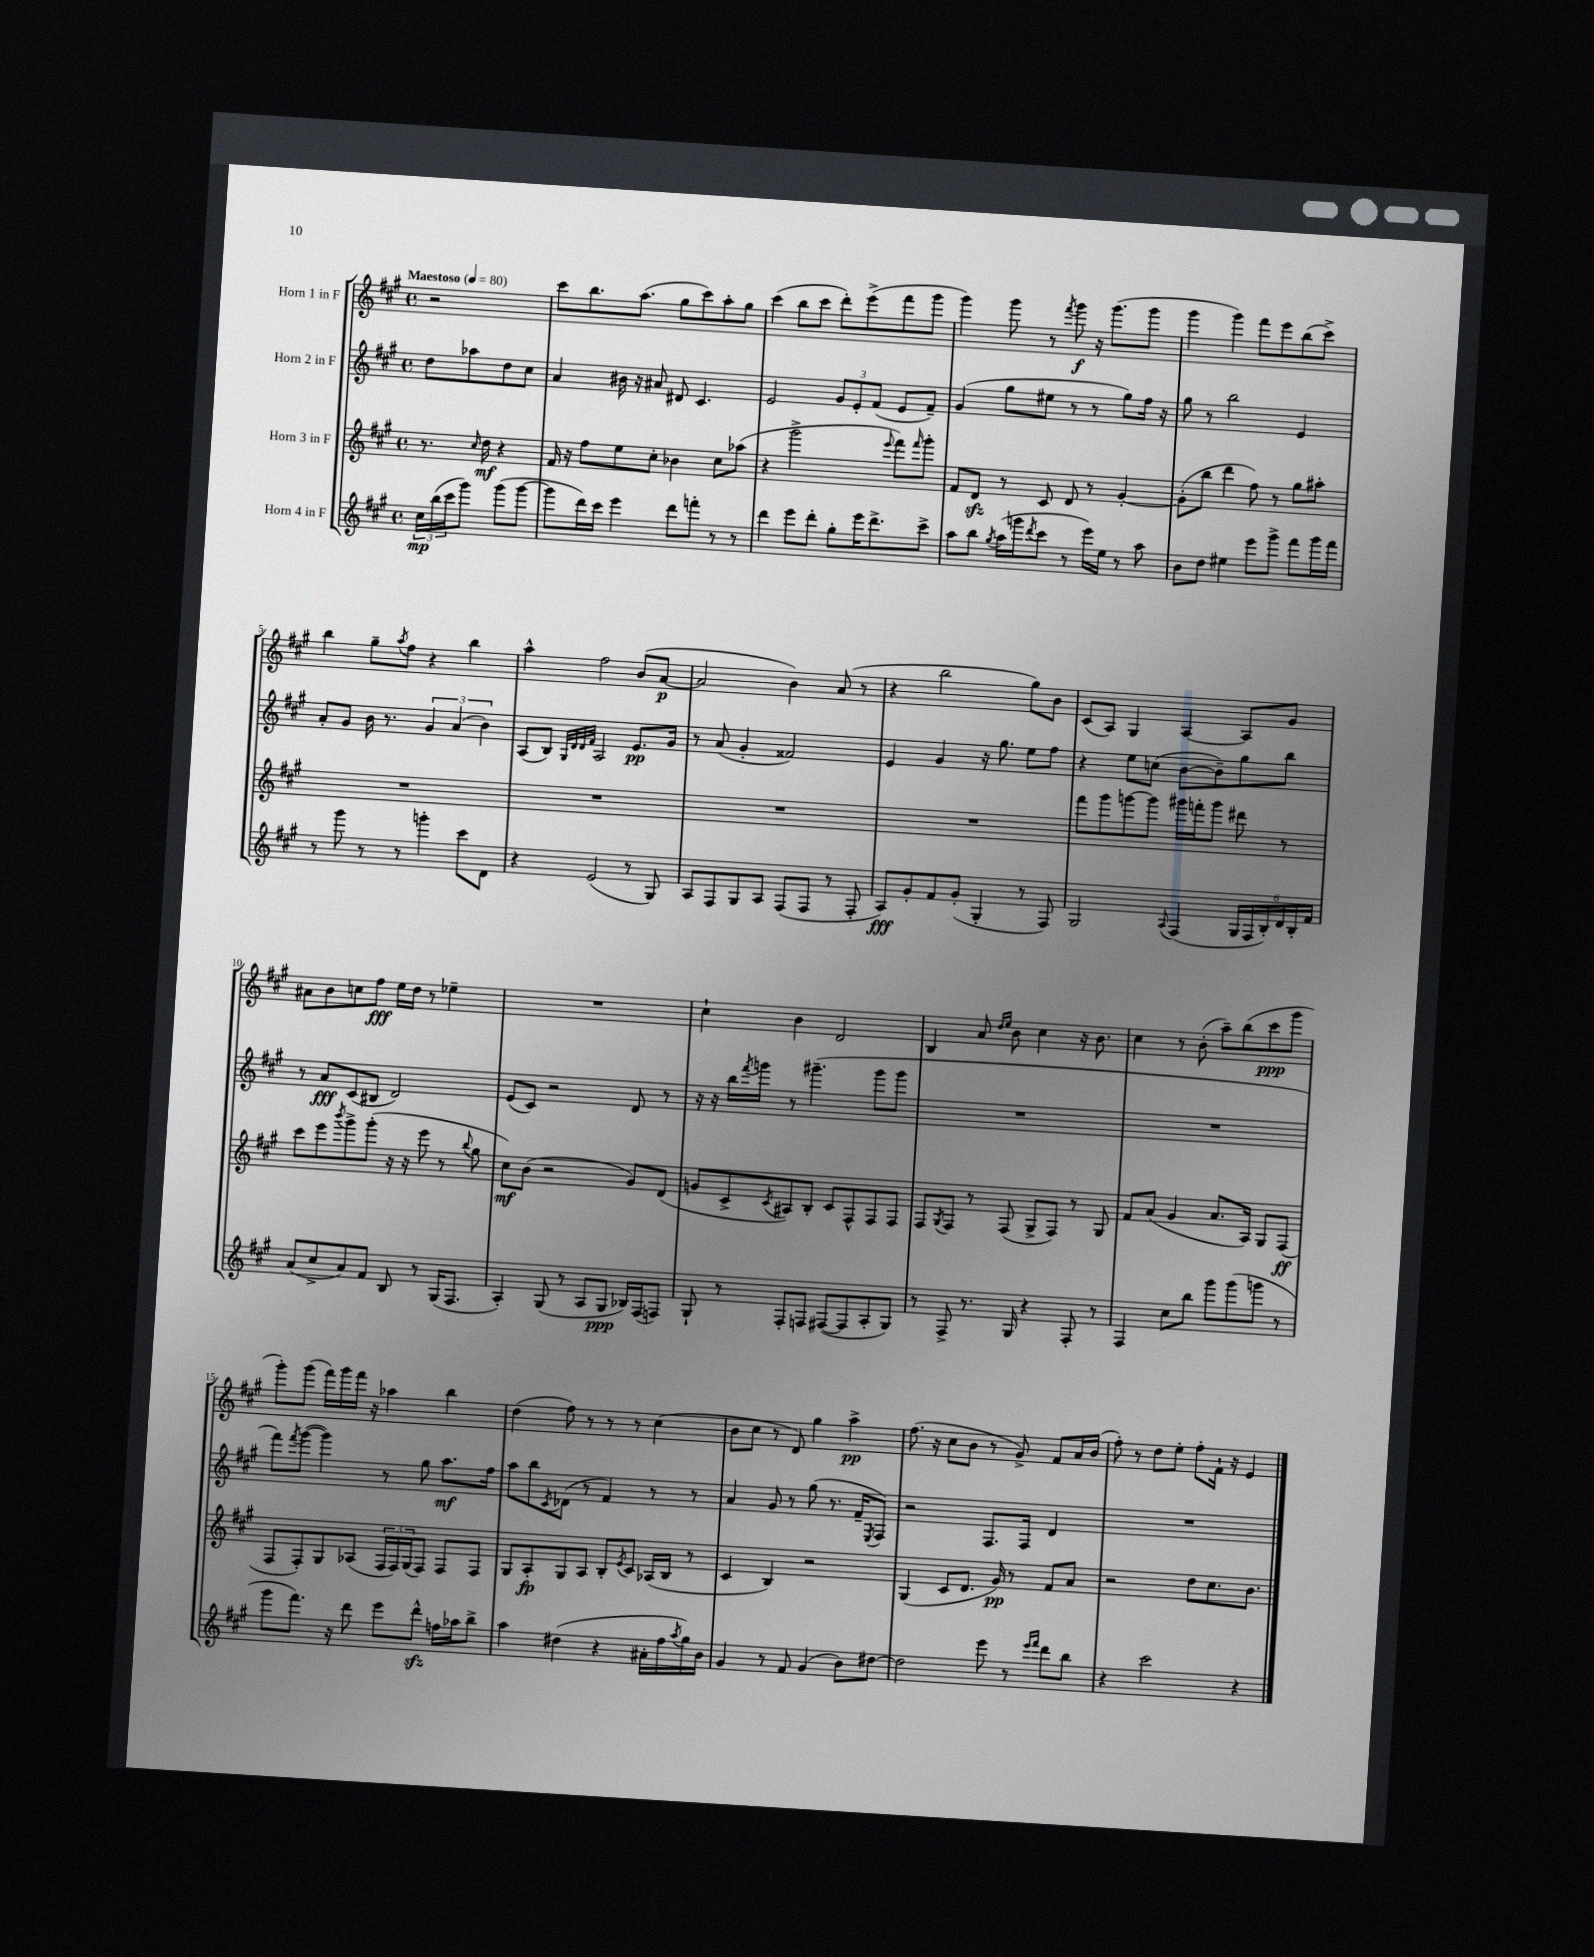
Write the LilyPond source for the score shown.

<<
\new StaffGroup <<
\new Staff = "s0" \with { instrumentName = "Horn 1 in F" } {
    \clef treble \key a \major \defaultTimeSignature \time 4/4 \partial 2 \tempo "Maestoso" 4 = 80
    r2 |
    cis'''8 b''8. a''8.( gis''8 cis'''8) a''8-. gis''8 |
    cis'''4( b''8 cis'''8 d'''8-.) e'''8->( fis'''8 gis'''8 |
    gis'''4) gis'''8 r8 \acciaccatura { fis'''8 } gis'''8\f r16 gis'''8.( gis'''8 |
    gis'''4 gis'''4) fis'''8 e'''8 b''8( cis'''8->) |
    b''4 gis''8-- \acciaccatura { a''8 } fis''8 r4 b''4 |
    a''4-^ fis''2 b'8( a'8~\p |
    a'2 b'4) a'8( r8 |
    r4 b''2 gis''8) b'8 |
    cis'8( a8) gis4 a4~ a8 gis'8 |
    ais'8 b'8 c''8 fis''8\fff e''16 d''16 r8 ees''4-- |
    R1 |
    cis''4-! b'4 d'2 |
    b4 a'8 \grace { d''16 e''16 } b'8 cis''4 r16 b'8. |
    cis''4 r8 b'8-.( a''8--) b''8( cis'''8\ppp gis'''8 |
    gis'''8-.) gis'''8( fis'''16) gis'''16 fis'''16 r16 aes''4 b''4 |
    d''4( fis''8) r8 r8 r8 cis''4( |
    b'8 cis''8 r8 d'8) gis''4 a''4->\pp |
    fis''8.( r16 cis''8 b'8 r8 gis'8->) fis'8 a'16 b'16( |
    fis''8-.) r8 d''8 e''8-. fis''8-. fis'16-! r16 e'4 \bar "|." |
}
\new Staff = "s1" \with { instrumentName = "Horn 2 in F" } {
    \clef treble \key a \major \defaultTimeSignature \time 4/4 \partial 2
    d''8 aes''8 d''8 cis''8 |
    a'4 bis'16 r16 ais'8 dis'8 cis'4. |
    e'2 \tuplet 3/2 { gis'8 e'8-. fis'8( } e'8 fis'8--) |
    gis'4( gis''8 eis''8 r8 r8 gis''8) fis''16 r16 |
    gis''8 r8 b''2 e'4 |
    a'8-. gis'8 b'16 r8. \tuplet 3/2 { gis'4 a'4( b'4) } |
    a8( b8) \grace { gis32 d'32 d'32 fis'32 } a2 e'8.\pp gis'16 |
    r8 a'8( gis'4-. fisis'2) |
    e'4 gis'4 r16 gis''8. e''8 fis''8 |
    r4 e''8 c''8( b'8~ b'8--) gis''8 b''8 |
    r8 a'8\fff cis'8( bis8 d'2) |
    e'8( cis'8) r2 d'8 r8 |
    r16 r16 b''16 \acciaccatura { fis'''8 } g'''16 r8 gis'''4.--( gis'''8 gis'''8 |
    R1 |
    R1 |
    fis'''8) \acciaccatura { fis'''8 } gis'''8~( gis'''4) r8 gis''8 a''8.\mf fis''16 |
    a''8 b''8 \acciaccatura { cis'8 } des'8( r8 fis'4) r8 r8 |
    a'4 gis'8 r8 gis''8( r8. fis'16-- \acciaccatura { e8 } fis8) |
    r2 fis8. fis16 d'4 |
    R1 \bar "|." |
}
\new Staff = "s2" \with { instrumentName = "Horn 3 in F" } {
    \clef treble \key a \major \defaultTimeSignature \time 4/4 \partial 2
    r8. \grace { cis''16 } d''16\mf r4 |
    fis'16 r16 fis''8 e''8 cis''8-. bes'4 cis''8 aes''8( |
    r4 gis'''2-> \appoggiatura { e'''8 } fis'''8) \grace { fis'''16 } gis'''8-. |
    fis'8 d'8\sfz r8 cis'8 d'8 r8 gis'4~-. |
    gis'8-.( b''8 d'''4 fis''8) r8 gis''8 ais''8-. |
    R1 |
    R1 |
    R1 |
    R1 |
    fis'''8 gis'''8 g'''8~ g'''8 gis'''16 f'''16-. gis'''8 dis'''8 r8 |
    cis'''8 e'''8 \acciaccatura { b'''8 } gis'''8-> gis'''8-.( r16 r16 e'''8 r8 \appoggiatura { b''8 } gis''8 |
    cis''8\mf) b'8( r2 gis'8) d'8( |
    g'8 cis'8-> \acciaccatura { cis'8 } ais8) b8-. cis'8 fis8-^ fis8 fis8 |
    fis8 \acciaccatura { gis8 } fis8 r8 fis8( gis8-> fis8) r8 gis8 |
    fis'8 a'8( gis'4 a'8. a16) gis8 fis8\ff( |
    fis8 fis8-.) gis8 aes8( \tuplet 3/2 { fis16 fis16) gis16( } fis8) fis8 fis8 |
    gis8 a8-.\fp gis8 a8 b8-. \acciaccatura { e'8 } cis'8 aes16( b16 r8 |
    cis'4 b4) r2 |
    gis4( cis'8 d'8. gis'16\pp) r8 fis'8 a'8 |
    r2 d''8 cis''8. b'8. \bar "|." |
}
\new Staff = "s3" \with { instrumentName = "Horn 4 in F" } {
    \clef treble \key a \major \defaultTimeSignature \time 4/4 \partial 2
    \tuplet 3/2 { cis''16\mp b''16( cis'''16 } gis'''8) gis'''8( gis'''8~ |
    gis'''8 d'''16) cis'''16 e'''4 d'''8 f'''8-. r8 r8 |
    d'''4 e'''8 d'''8-. gis''8-. e'''16 d'''8.-> cis'''8-> |
    a''8 b''8 \acciaccatura { gis''8 } a''16( g'''16 \acciaccatura { d'''8 } cis'''8 r8 e'''16) e''16 r8 a''8 |
    b'8 d''8 eis''4 e'''8 gis'''8-> fis'''8 gis'''16 fis'''16 |
    r8 gis'''8 r8 r8 g'''4-. cis'''8 d'8 |
    r4 e'2( r8 gis8) |
    a8 fis8 gis8 a8 fis8( fis8 r8 fis8-. |
    a8\fff) gis'8-. fis'8 gis'8-.( gis4-. r8 fis8) |
    gis2 \appoggiatura { a8 } fis4( \tuplet 6/4 { gis16 fis16 b16-.) d'16 b16-. fis'16 } |
    a'8( cis''8-> a'8) fis'8 b8 r8 gis16( fis8. |
    a4-.) gis8( r8 a8 gis8\ppp bes16) fis16( f8) |
    gis8-! r8 fis8-. f8 fis8~( fis8 a8-. gis8) |
    r8 fis8-> r8. gis16 r4 fis8-. r8 |
    fis4 cis''8 b''8 gis'''8 gis'''8( g'''8 r8 |
    gis'''8 fis'''8.) r16 d'''8 e'''8 d'''8-^\sfz f''16 aes''16 b''8-> |
    a''4 dis''4( r4 ais'16-. fis''16 \acciaccatura { a''8 } gis''16) b'16 |
    gis'4 r8 fis'8 gis'4( b'8) dis''8~ |
    dis''2 e'''8 r8 \grace { e'''16 fis'''16 } d'''8 b''8 |
    r4 cis'''2 r4 \bar "|." |
}
>>
>>
